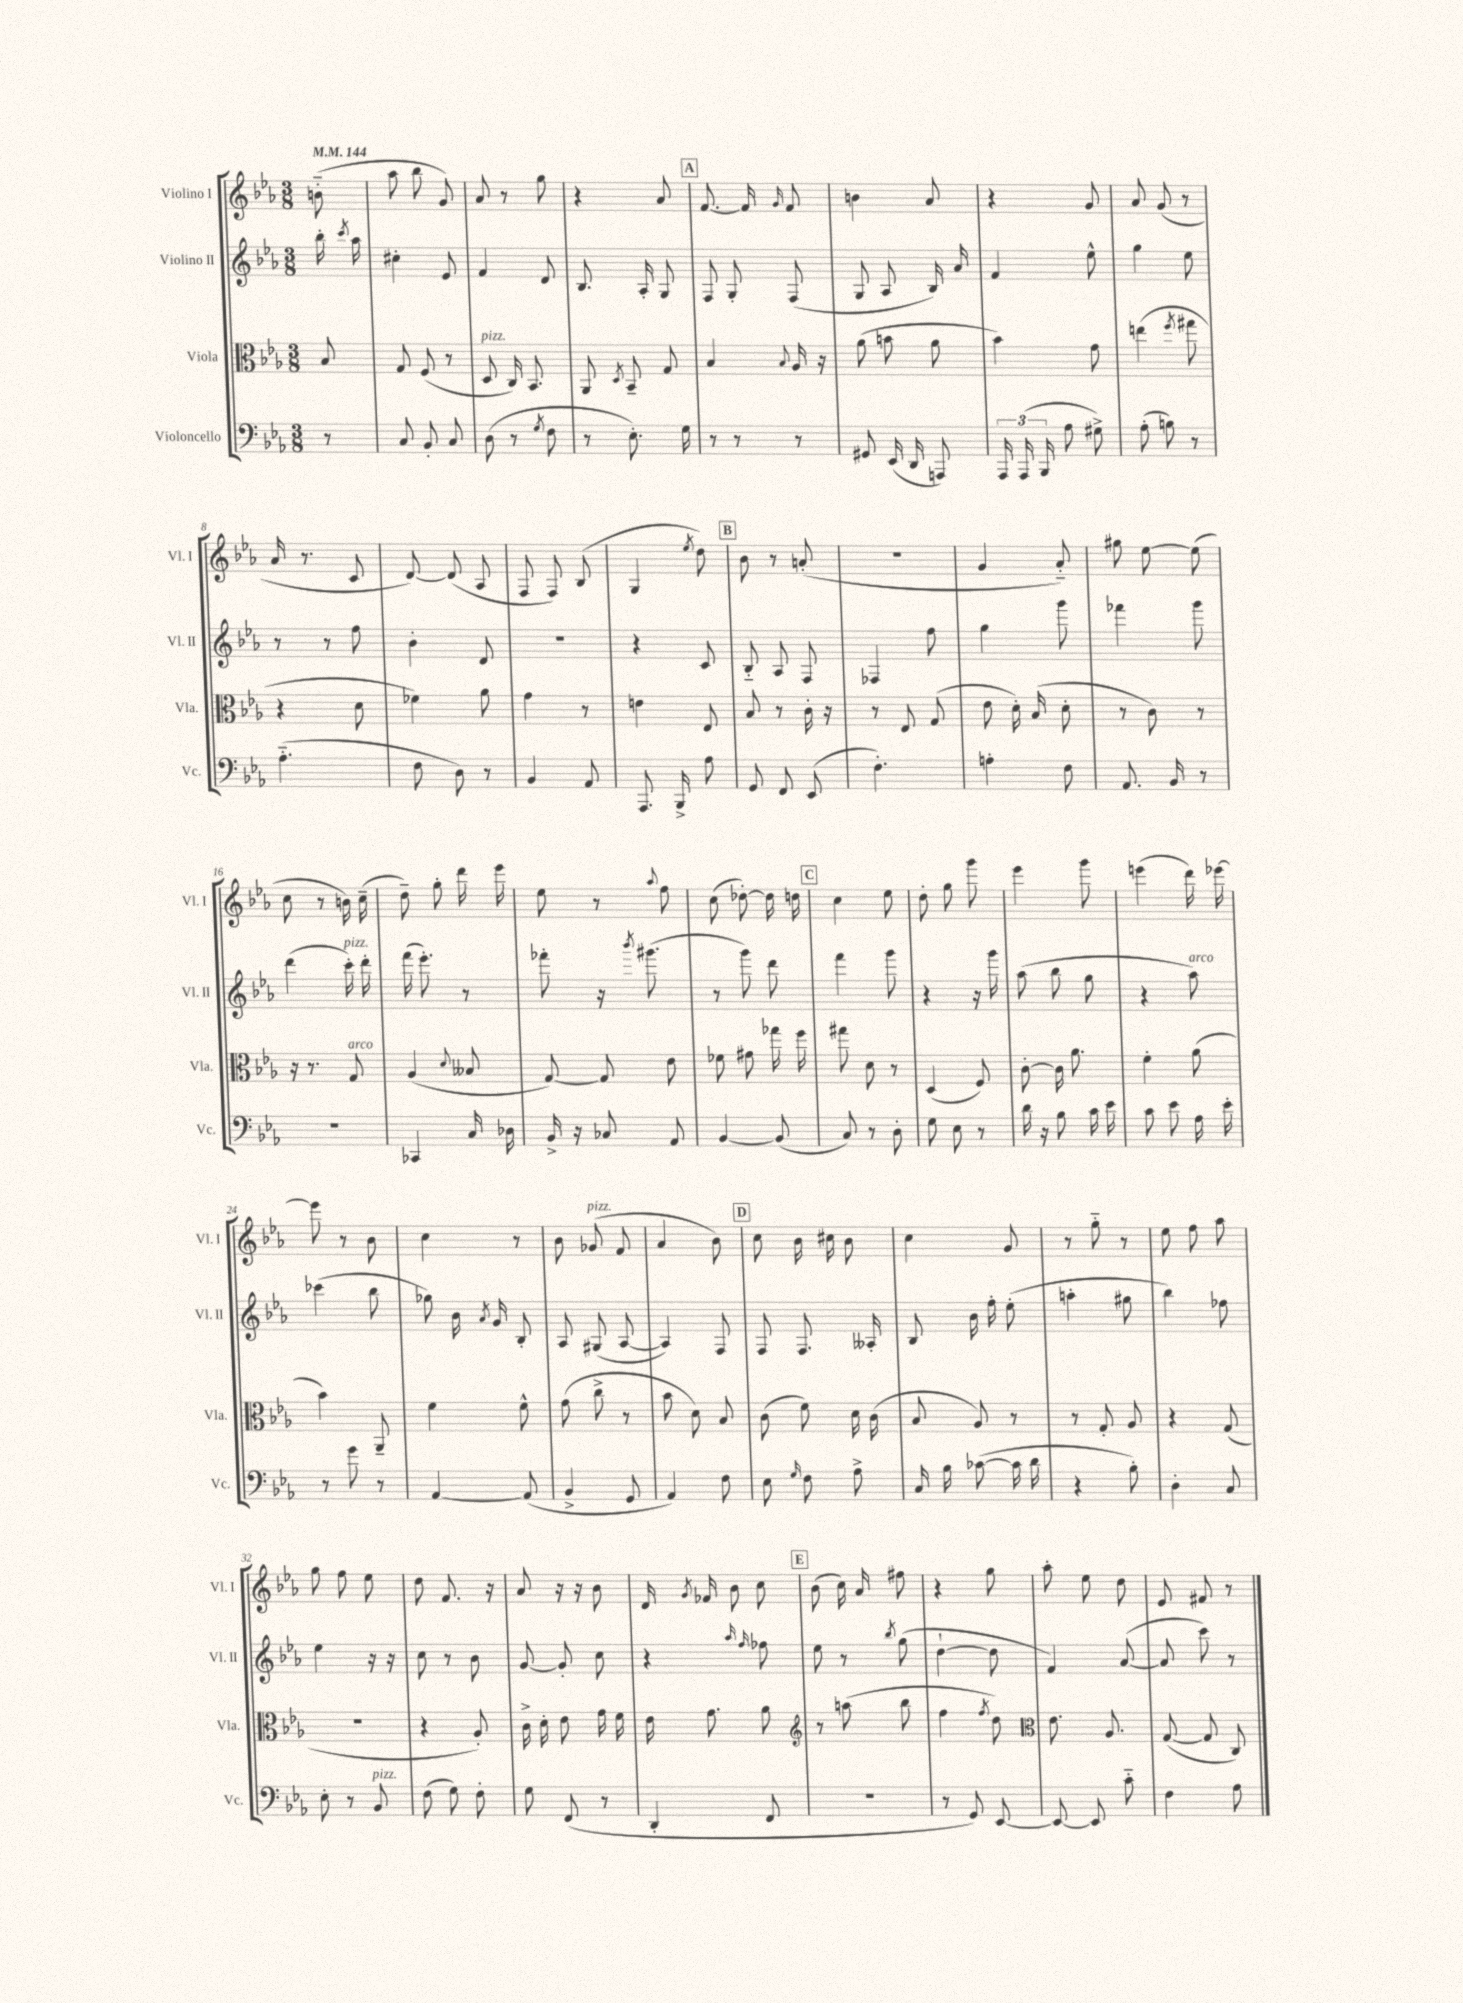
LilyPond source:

<<
\new StaffGroup <<
\new Staff = "s0" \with { instrumentName = "Violino I" shortInstrumentName = "Vl. I" } {
    \clef treble \key ees \major \numericTimeSignature \time 3/8 \partial 8 \tempo 4 = 144
    \autoBeamOff b'8-_( |
    aes''8 bes''8 g'8) |
    aes'8 r8 g''8 |
    r4 aes'8 |
    \mark \markup { \box "A" } f'8.~ f'16 \grace { g'16 } f'8 |
    b'4 aes'8 |
    r4 g'8 |
    aes'8 g'8( r8 |
    aes'16 r8. c'8 |
    d'8~) d'8( aes8 |
    f8 f8) bes8( |
    g4 \acciaccatura { ees''8 } d''8) |
    \mark \markup { \box "B" } bes'8 r8 a'8-.( |
    R4. |
    g'4 aes'8-_) |
    gis''8 ees''8~ ees''8( |
    c''8 r8 b'16) c''16--( |
    d''8--) g''8-. d'''16 ees'''16 |
    ees''8 r8 \appoggiatura { aes''8 } f''8 |
    c''8( des''8~-.) des''16 d''16 |
    \mark \markup { \box "C" } c''4 ees''8 |
    d''8-. g''8 g'''8 |
    ees'''4 g'''8 |
    e'''4( d'''16) ees'''16~ |
    ees'''8 r8 bes'8 |
    c''4 r8 |
    bes'8 ges'8^\markup { \italic "pizz." }( f'8 |
    aes'4 bes'8) |
    \mark \markup { \box "D" } c''8 bes'16 cis''16 bes'8 |
    c''4 g'8 |
    r8 g''8-_ r8 |
    ees''8 f''8 aes''8 |
    g''8 f''8 ees''8 |
    d''8 f'8. r16 |
    aes'8 r16 r16 bes'8 |
    d'16 \acciaccatura { g'8 } fes'16 bes'8 c''8 |
    \mark \markup { \box "E" } bes'8( c''16) aes'16 fis''8 |
    r4 g''8 |
    aes''8-. ees''8 d''8 |
    ees'8 fis'8 r8 \bar "|." |
}
\new Staff = "s1" \with { instrumentName = "Violino II" shortInstrumentName = "Vl. II" } {
    \clef treble \key ees \major \numericTimeSignature \time 3/8 \partial 8
    \autoBeamOff bes''16-. \acciaccatura { c'''8 } aes''16 |
    cis''4-. ees'8 |
    f'4 d'8 |
    bes8. aes16-. g8 |
    \mark \markup { \box "A" } f8 g8-. f8( |
    g8 aes8 bes16) aes'16 |
    f'4 ees''8-^ |
    g''4 ees''8 |
    r8 r8 f''8 |
    bes'4-. d'8 |
    r4. |
    r4 c'8 |
    \mark \markup { \box "B" } bes8-_ aes8 f8 |
    fes4 f''8 |
    g''4 g'''8 |
    fes'''4 g'''8 |
    d'''4( c'''16-.^\markup { \italic "pizz." }) d'''16-. |
    f'''16( ees'''8.-.) r8 |
    fes'''8-. r16 \acciaccatura { bes'''8 } gis'''8.( |
    r8 g'''8) d'''8 |
    \mark \markup { \box "C" } f'''4 g'''8 |
    r4 r16 g'''16 |
    aes''8( bes''8 g''8 |
    r4 aes''8^\markup { \italic "arco" }) |
    ces'''4( bes''8 |
    ges''8) bes'16 \acciaccatura { aes'8 } g'16 bes8-. |
    aes8 gis8( aes8~ |
    aes4) f8 |
    \mark \markup { \box "D" } f8 f8. aeses16-. |
    bes8 bes'16 f''16-. ees''8-.( |
    a''4-. gis''8 |
    bes''4) fes''8 |
    ees''4 r16 r16 |
    c''8 r8 bes'8 |
    g'8~ g'8-. c''8 |
    r4 \grace { aes''16 f''16 } fes''8 |
    \mark \markup { \box "E" } ees''8 r8 \acciaccatura { bes''8 } g''8( |
    d''4~-! d''8 |
    f'4) aes'8~( |
    aes'8 c'''8) r8 \bar "|." |
}
\new Staff = "s2" \with { instrumentName = "Viola" shortInstrumentName = "Vla." } {
    \clef alto \key ees \major \numericTimeSignature \time 3/8 \partial 8
    \autoBeamOff bes8 |
    g8 f8( r8 |
    d8^\markup { \italic "pizz." } c16) bes,8. |
    aes,8 \acciaccatura { d8 } bes,8-- g8 |
    \mark \markup { \box "A" } bes4 \appoggiatura { bes8 } aes16 r16 |
    aes'8( b'8 aes'8 |
    bes'4) g'8 |
    e''4( \acciaccatura { f''8 } gis''8 |
    r4 d'8 |
    fes'4) aes'8 |
    g'4 r8 |
    e'4 ees8 |
    \mark \markup { \box "B" } bes8 r8 c'16-. r16 |
    r8 ees8 g8( |
    ees'8 d'16-.) bes16( d'8-. |
    r8 c'8) r8 |
    r16 r8. g8^\markup { \italic "arco" } |
    aes4( \appoggiatura { d'8 } beses8 |
    g8~) g8 ees'8 |
    fes'8 gis'8 ges''16 f''16 |
    \mark \markup { \box "C" } gis''8 d'8 r8 |
    d4( f8) |
    c'8~-. c'16 aes'8. |
    f'4-. aes'8( |
    bes'4) aes,8-- |
    f'4 f'8-^ |
    g'8( c''8-> r8 |
    bes'8 d'8) bes8 |
    \mark \markup { \box "D" } c'8( f'8) d'16 c'16( |
    bes8 aes8) r8 |
    r8 g8-. aes8 |
    r4 g8( |
    R4. |
    r4 aes8-.) |
    c'16-> d'16-. ees'8 g'16 f'16 |
    ees'16 g'8. aes'8 |
    \mark \markup { \box "E" } \clef treble r8 a''8( bes''8 |
    f''4 \acciaccatura { f''8 } d''8) |
    \clef alto ees'8. aes8. |
    g8~( g8 c8) \bar "|." |
}
\new Staff = "s3" \with { instrumentName = "Violoncello" shortInstrumentName = "Vc." } {
    \clef bass \key ees \major \numericTimeSignature \time 3/8 \partial 8
    \autoBeamOff r8 |
    c8 bes,8-. c8 |
    d8( r8 \acciaccatura { g8 } f8 |
    r8 ees8.-.) g16 |
    \mark \markup { \box "A" } r8 r8 r8 |
    gis,8 ees,16( d,16 a,,8) |
    \tuplet 3/2 { aes,,16 aes,,16( bes,,16 } aes8 gis8->) |
    aes8-.( b8) r8 |
    aes4.-_( |
    f8 d8) r8 |
    bes,4 aes,8 |
    aes,,8. bes,,16-> aes8 |
    \mark \markup { \box "B" } g,8 f,8 ees,8( |
    f4.-.) |
    a4-. f8 |
    aes,8. bes,16 r8 |
    R4. |
    ces,4 c16 des16 |
    bes,16-> r16 ces8 aes,8 |
    bes,4~ bes,8( |
    \mark \markup { \box "C" } c8) r8 d8-. |
    g8 ees8 r8 |
    d'16 r16 bes8 c'16 ees'16 |
    c'8 ees'8 aes16 ees'16-. |
    r8 g'8 r8 |
    aes,4~ aes,8( |
    bes,4-> g,8 |
    aes,4) f8 |
    \mark \markup { \box "D" } ees8 \grace { g16 } f8 aes8-> |
    c16 bes16 ces'8~( ces'16 d'16 |
    r4 bes8-.) |
    d4-. c8 |
    ees8-. r8 bes,8^\markup { \italic "pizz." } |
    f8( g8) f8-. |
    g8 f,8( r8 |
    d,4-. f,8 |
    \mark \markup { \box "E" } R4. |
    r8 g,8) ees,8~ |
    ees,8~ ees,8 c'8-_ |
    f4 aes8 \bar "|." |
}
>>
>>
